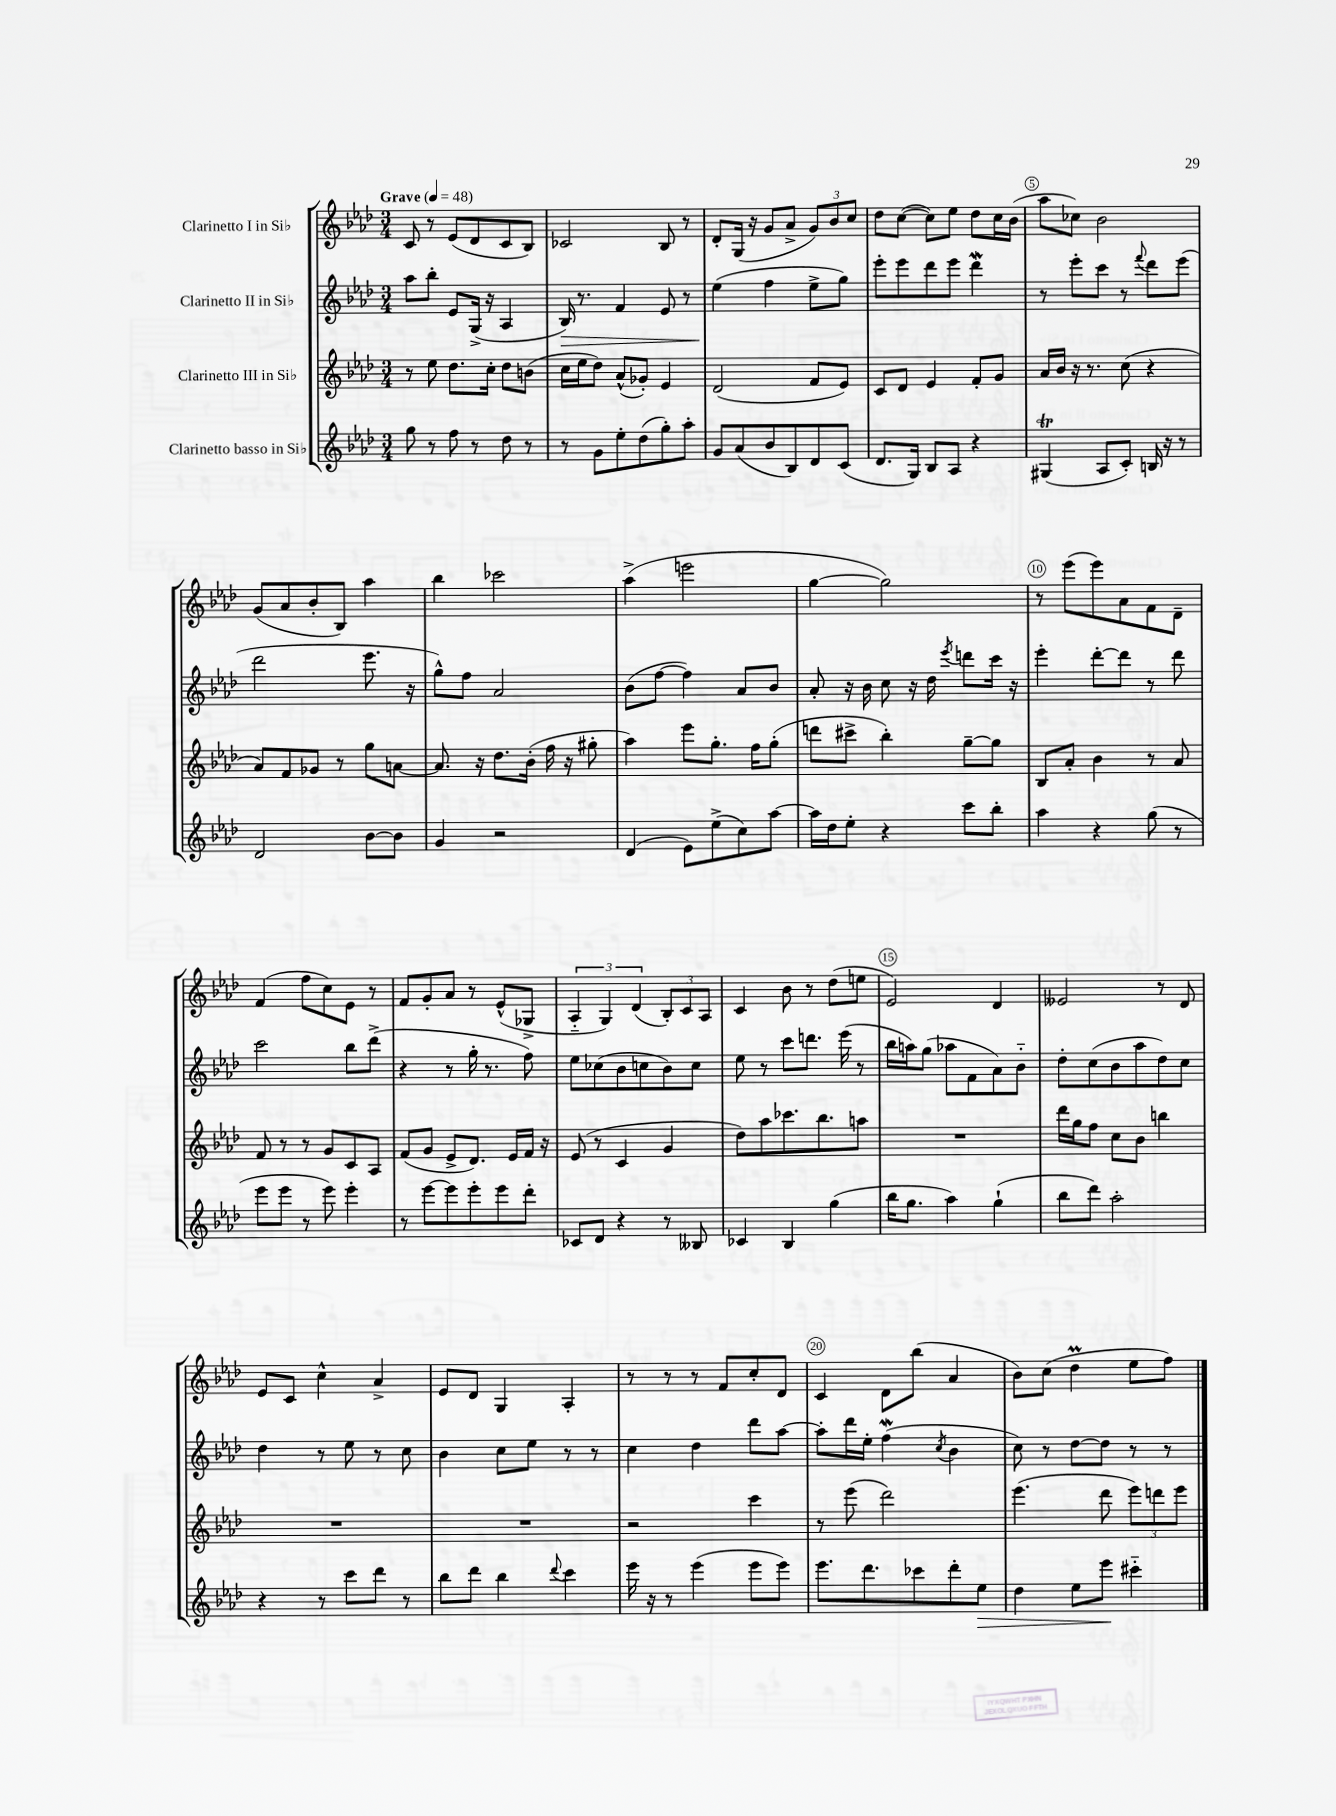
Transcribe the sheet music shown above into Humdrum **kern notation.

**kern	**kern	**kern	**kern
*staff4	*staff3	*staff2	*staff1
*clefG2	*clefG2	*clefG2	*clefG2
*k[b-e-a-d-]	*k[b-e-a-d-]	*k[b-e-a-d-]	*k[b-e-a-d-]
*M3/4	*M3/4	*M3/4	*M3/4
*MM48	*MM48	*MM48	*MM48
8gg\	8r	8aa-\L	8c/
8r	8ee-\	8bb-'\J	8r
8ff\	8.dd-\L	8e-/L	(8e-/L
8r	.	(16G^/Jk	8d-/
.	16cc'\Jk	16r	.
8dd-\	8dd-\L	4A-/	8c/
8r	(8b\J	.	8B-/J)
=	=	=	=
8r	16cc\LL	16B-/)	2c-/
.	16ee-\J	8.r	.
8g\L	8dd-\J)	.	.
8ee-'\	(8a-^^/L	4f/	.
(8dd-\	8g-'/J)	.	.
8gg'\)	4e-/	8e-/	8B-/
8aa-'\J	.	8r	8r
=	=	=	=
8g/L	(2d-/	(4ee-\	8d-'/L
(8a-/	.	.	(16G/Jk
.	.	.	16r
8b-/	.	4ff\	8g/L
8B-/)	.	.	8a-^/J
8d-/	8f/L	8ee-^\L	12g/L)
.	.	.	12b-/
(8c/J	8e-/J)	8gg\J)	.
.	.	.	12cc/J
=	=	=	=
8.d-/L	8c/L	8eee-'\L	8dd-\L
.	8d-/J	8eee-\	([8cc\J
16G/Jk)	.	.	.
8B-/L	4e-/	8ddd-\	8cc\]L)
8A-/J	.	8eee-\J	8ee-\J
4r	8f'/L	4ddd-\	8dd-\L
.	8g/J	.	16cc\L
.	.	.	(16b-\JJ
=	=	=	=
(4G#/	16a-/LL	8r	8aa-\L
.	16b-/JJ	.	.
.	16r	8eee-'\L	8cc-\J)
.	8.r	.	.
8A-/L	.	8ccc\J	2b-\
8c'/J)	(8cc\	8r	.
.	.	8qqfff/	.
16B/	4r	8ddd-\L	.
16r	.	.	.
8r	.	(8eee-\J	.
=	=	=	=
2d-/	8a-/L)	2ddd-\	(8g/L
.	8f/	.	8a-/
.	8g-/J	.	8b-'/
.	8r	.	8B-/J)
[8b-\L	8gg\L	8.eee-\	4aa-\
8b-\]J	[8a\J	.	.
.	.	16r	.
=	=	=	=
4g/	8.a/]	8gg^^\L)	4bb-\
.	.	8ff\J	.
.	16r	.	.
2r	8.dd-\L	2a-/	2ccc-\
.	(16b-'\Jk	.	.
.	16ff\	.	.
.	16r	.	.
.	8gg#'\	.	.
=	=	=	=
(4d-/	4aa-\)	(8b-\L	(4aa-^\
.	.	[8ff\J	.
8e-\L)	8eee-\L	4ff\])	2eee\
(8ee-^\	8.gg'\J	.	.
8cc\)	.	8a-/L	.
.	16ff\LK	.	.
[8aa-\J	(8gg'\J	8b-/J	.
=	=	=	=
16aa-\]LL	8ddd\L	8a-'/	[4gg\
16dd-\J	.	.	.
8ee-'\J	8ccc#^\J	16r	.
.	.	16b-\	.
4r	4bb-'\)	8cc\	2gg\])
.	.	16r	.
.	.	16dd-\	.
.	.	8qeee-/	.
8ccc\L	[8gg~\L	8ddd\L	.
8bb-'\J	8gg\]J	16ccc\Jk	.
.	.	16r	.
=	=	=	=
4aa-\	8B-/L	4eee-'\	8r
.	8a-'/J	.	(8eee-\L
4r	4b-\	[8ddd-'\L	8eee-\)
.	.	8ddd-\]J	8a-\
(8gg\	8r	8r	8f\
8r	8a-/	8ddd-\	8d-~\J
=	=	=	=
8eee-\L	8f/	2ccc\	(4f/
8eee-\J	8r	.	.
8r	8r	.	8ff\L
8eee-\)	8g/L	.	8cc\)
4eee-'\	8c/	8bb-\L	8e-\J
.	8A-/J	(8ddd-^\J	8r
=	=	=	=
8r	(8f/L	4r	8f/L
[8eee-\L	8g/J	.	8g'/
8eee-\]	8e-^/L	8r	8a-/J
8eee-'\	8.d-/J)	16gg'\	8r
.	.	8.r	.
8eee-\	.	.	(8e-^^/L
.	16e-/LL	.	.
8ddd-'\J	16f/JJ	8ff\)	8G-^/J
.	16r	.	.
=	=	=	=
8c-/L	(8e-/	8ee-\L	6A-'~/
8d-/J	8r	(8cc-\	.
.	.	.	6G/)
4r	4c/	8b-\	.
.	.	.	(6d-/
.	.	8cc\	.
8r	4g/	8b-\)	12B-'/L)
.	.	.	12c/
8B--/	.	8cc\J	.
.	.	.	12A-/J
=	=	=	=
4c-/	8dd-\L)	8ee-\	4c/
.	8aa-\	8r	.
4B-/	8.ccc-\	8ccc\L	8b-\
.	.	8.ddd\J	8r
.	8.bb-\	.	.
(4gg\	.	.	(8dd-\L
.	.	(16eee-\	.
.	8aa\J	8r	8ee\J
=	=	=	=
16bb-\LK	2.r	16bb-\LL	2e-/)
8.gg\J	.	16aa\J)	.
.	.	(8gg\J	.
4aa-\)	.	8aa-\L	.
.	.	8f\	.
(4gg`\	.	8a-\)	4d-/
.	.	8b-'~\J	.
=	=	=	=
8bb-\L	16ddd-\LL	8dd-'\L	2e--/
.	16gg\J	.	.
8ddd-\J)	8ff\J	(8cc\	.
2aa-'\	8cc\L	8b-\	.
.	8b-\J	8aa-\	.
.	4bb\	8dd-\)	8r
.	.	8cc\J	8d-/
=	=	=	=
4r	2.r	4dd-\	8e-/L
.	.	.	8c/J
8r	.	8r	4cc^^\
8ccc\L	.	8ee-\	.
8ddd-\J	.	8r	4a-^/
8r	.	8cc\	.
=	=	=	=
8bb-\L	2.r	4b-\	8e-/L
8ddd-\J	.	.	8d-/J
4bb-\	.	8cc\L	4G/
.	.	8ee-\J	.
8qqddd-/	.	.	.
4ccc\	.	8r	4A-'/
.	.	8r	.
=	=	=	=
16eee-\	2r	4cc\	8r
16r	.	.	.
8r	.	.	8r
(4eee-\	.	4dd-\	8r
.	.	.	8f/L
8eee-\L	4ccc\	8ddd-\L	8cc'/
8eee-\J)	.	[8aa-\J	8d-/J
=	=	=	=
8.eee-\L	8r	8aa-'\]L	4c/
.	(8eee-\	16ddd-\L	.
8.ddd-\	.	16ee-'\JJ	.
.	2ddd-\)	(4ff\	8d-\L
8ccc-\	.	.	(8bb-\J
.	.	8qcc/	.
8ddd-'\	.	4b-\	4a-/
8ee-\J	.	.	.
=	=	=	=
4dd-\	(4.eee-\	8cc\)	8b-\L)
.	.	8r	(8cc\J
8ee-\L	.	[8dd-\L	4dd-\
8eee-\J	8ddd-\	8dd-\]J	.
4ccc#'~\	12eee-\L)	8r	8ee-\L
.	12ddd\	.	.
.	.	8r	8ff\J)
.	12eee-\J	.	.
==	==	==	==
*-	*-	*-	*-
